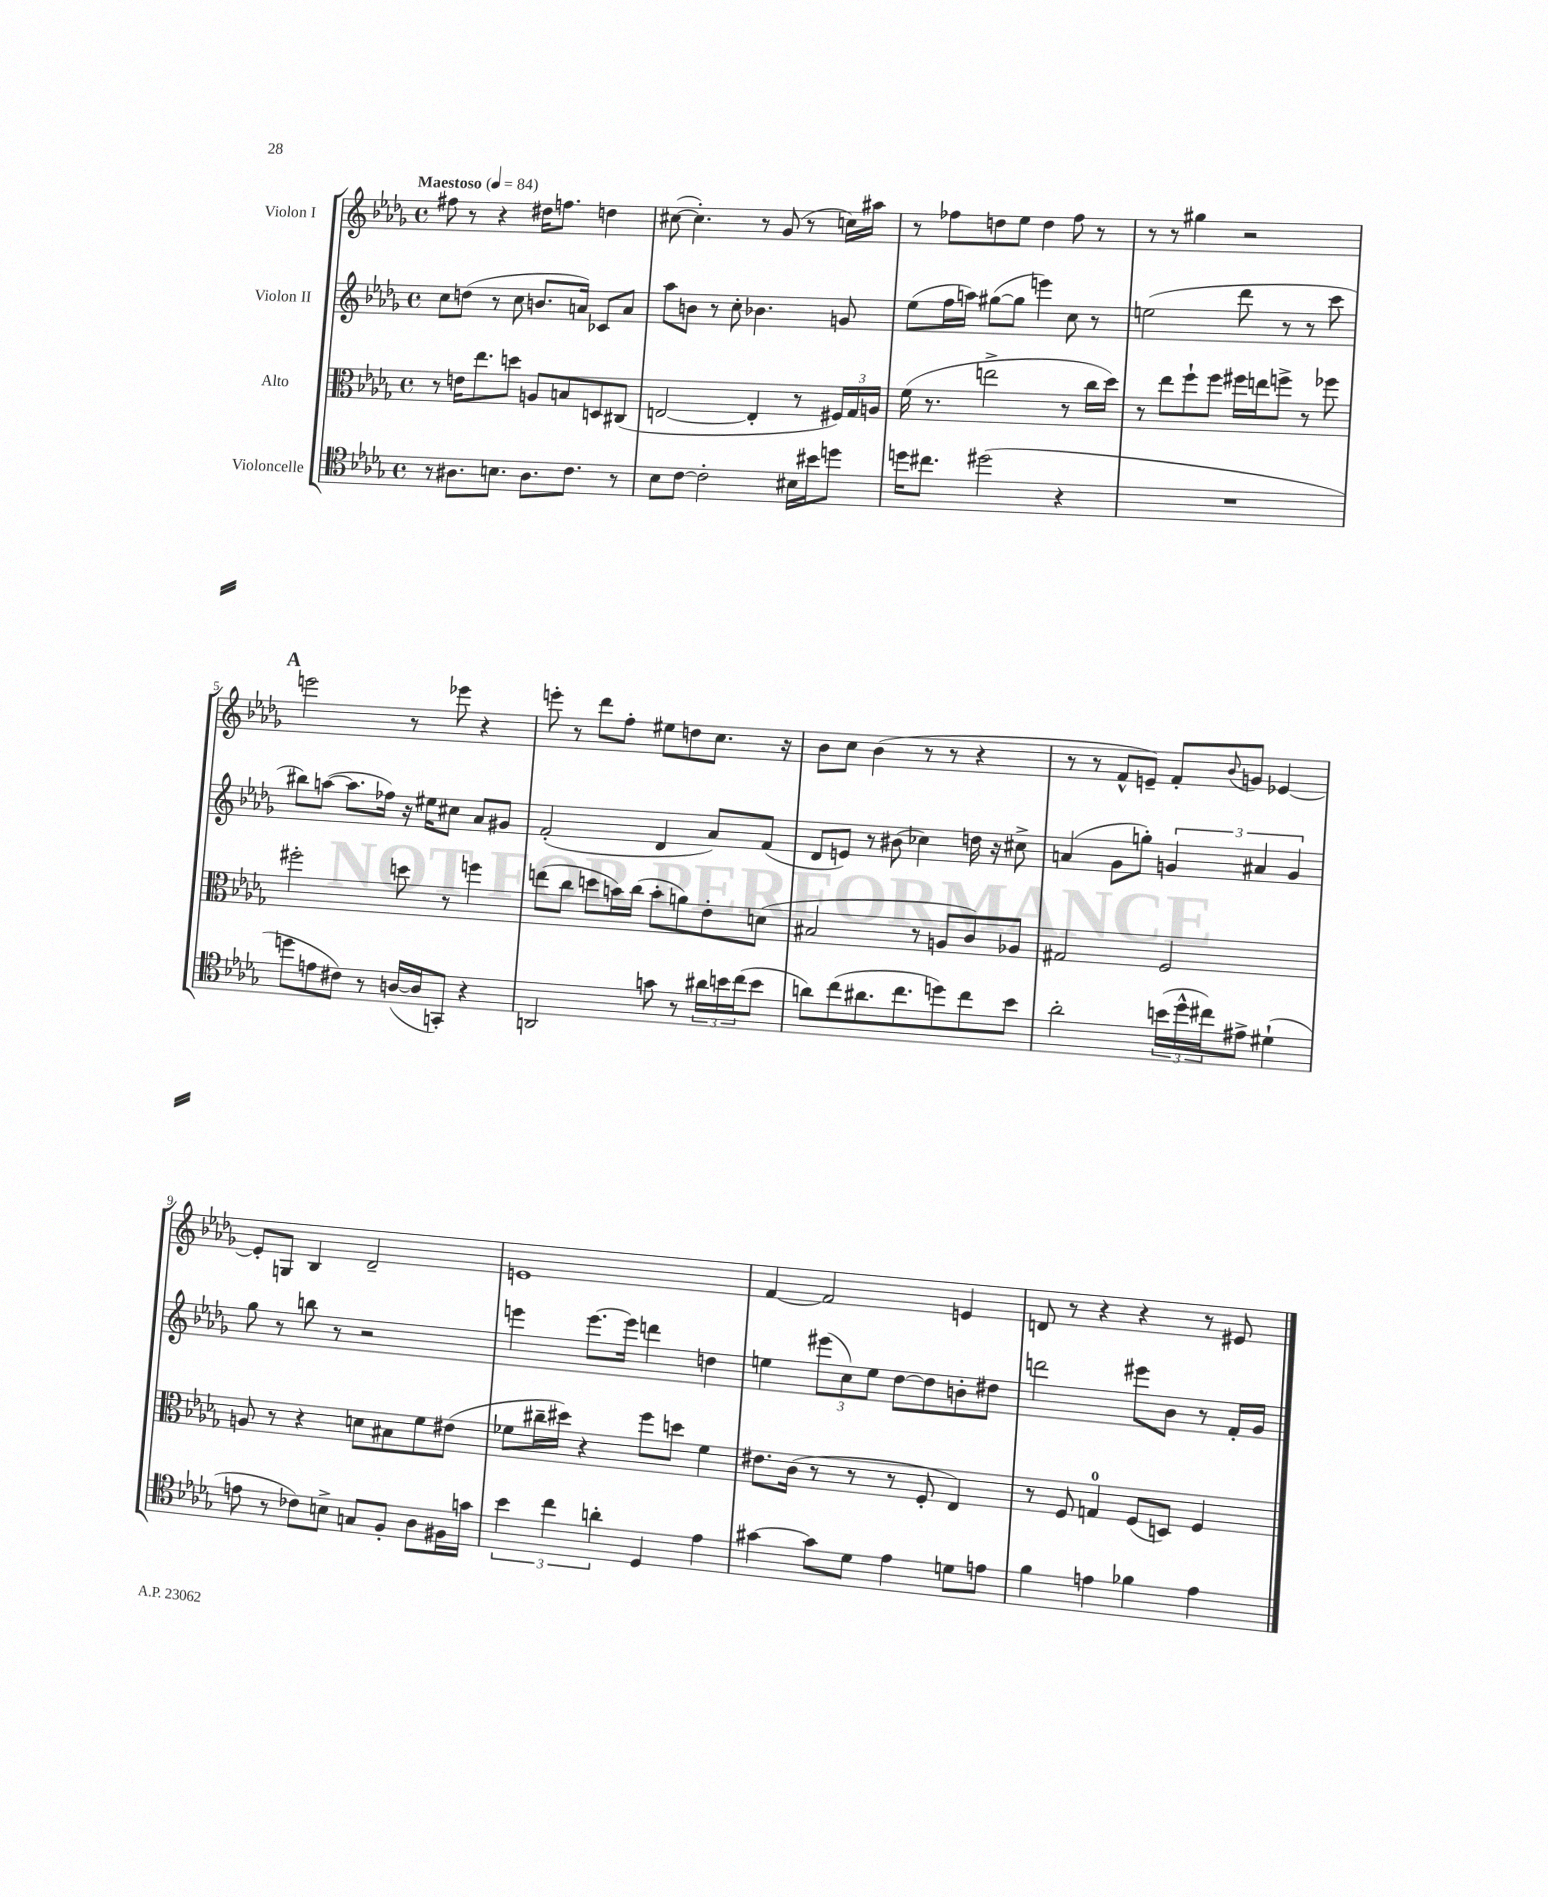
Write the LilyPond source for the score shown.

<<
\new StaffGroup <<
\new Staff = "s0" \with { instrumentName = "Violon I" } {
    \clef treble \key des \major \defaultTimeSignature \time 4/4 \tempo "Maestoso" 4 = 84
    fis''8 r8 r4 dis''16 f''8. d''4 |
    cis''8~( cis''4.-.) r8 ges'8( r8 c''16) ais''16 |
    r8 fes''8 d''8 ees''8 d''4 fes''8 r8 |
    r8 r8 gis''4 r2 |
    \mark \markup { \bold "A" } e'''2 r8 ees'''8 r4 |
    e'''8-. r8 des'''8 f''8-. eis''8 d''8 c''8. r16 |
    bes'8 c''8 bes'4( r8 r8 r4 |
    r8 r8 f'8-^ e'8--) f'8-. \appoggiatura { bes'8 } g'8 ees'4~ |
    ees'8-. g8 bes4 des'2-- |
    e'1 |
    f'4~ f'2 e'4 |
    d'8 r8 r4 r4 r8 eis'8 \bar "|." |
}
\new Staff = "s1" \with { instrumentName = "Violon II" } {
    \clef treble \key des \major \defaultTimeSignature \time 4/4
    c''8 d''8( r8 c''8 b'8. a'16) ces'8 a'8 |
    aes''8 b'8 r8 c''8-. bes'4. g'8 |
    ees''8( f''16 a''16) gis''8~( gis''8 e'''4) c''8 r8 |
    e''2( des'''8 r8 r8 c'''8 |
    \mark \markup { \bold "A" } bis''8) a''8~( a''8. fes''16) r16 eis''16 cis''8 aes'8 gis'8 |
    f'2-.( des'4 aes'8) f'8( |
    des'8 e'8) r8 bis'8( ces''4) d''16 r16 cis''8-> |
    a'4( ges'8 g''8-.) \tuplet 3/2 { g'4 ais'4 g'4 } |
    ges''8 r8 b''8 r8 r2 |
    e'''4 e'''8.~ e'''16 d'''4 d''4 |
    e''4 \tuplet 3/2 { eis'''8( c''8) e''8 } des''8~ des''8 b'8-. dis''8 |
    d'''2 eis'''8 bes'8 r8 f'16-. ges'16 \bar "|." |
}
\new Staff = "s2" \with { instrumentName = "Alto" } {
    \clef alto \key des \major \defaultTimeSignature \time 4/4
    r8 e'16 ees''8. d''8 a8 b8 d8 cis8( |
    e2~ e4-. r8 \tuplet 3/2 { fis16) ges16 a16 } |
    f'16( r8. e''2-> r8 c''16 des''16) |
    r8 ees''8 f''8-! f''8 fis''16 e''16 f''8-> r8 fes''8 |
    \mark \markup { \bold "A" } fis''2-. d''8 r8 f''4 |
    e''8( c''8 d''8 b'16) c''16( b'8-. a'8) ees'8-. d'8( |
    bis2 r8 a8 c'8) aes8 |
    gis2 f2 |
    a8 r8 r4 d'8 bis8 f'8 eis'8( |
    fes'8 cis''16-- dis''16) r4 f''8 d''8 fes'4 |
    eis'8. c'16( r8 r8 r8 f8-. ees4) |
    r8 f8 g4-0 f8( d8) f4 \bar "|." |
}
\new Staff = "s3" \with { instrumentName = "Violoncelle" } {
    \clef tenor \key des \major \defaultTimeSignature \time 4/4
    r8 ais8. b8. ais8. c'8. r8 |
    bes8 c'8~ c'2-. bis16 bis'16 d''8 |
    d''16 cis''8. dis''2( r4 |
    R1 |
    \mark \markup { \bold "A" } d''8 e'8 cis'8) r8 a16~( a16 g,8-.) r4 |
    a,2 g'8 r8 \tuplet 3/2 { ais'16 b'16 c''16( } b'8 |
    a'8) c''8( ais'8. c''8. d''8) c''8 bes'8 |
    aes'2-. \tuplet 3/2 { b'16( des''16-^ cis''16) } eis'8-> dis'4-!( |
    e'8 r8 ces'8) b8-> g8 f8-. aes8 fis16 g'16 |
    \tuplet 3/2 { bes'4 c''4 a'4-. } des4 ees'4 |
    gis'4~ gis'8 des'8 ees'4 d'8 e'8 |
    f'4 e'4 fes'4 e'4 \bar "|." |
}
>>
>>
